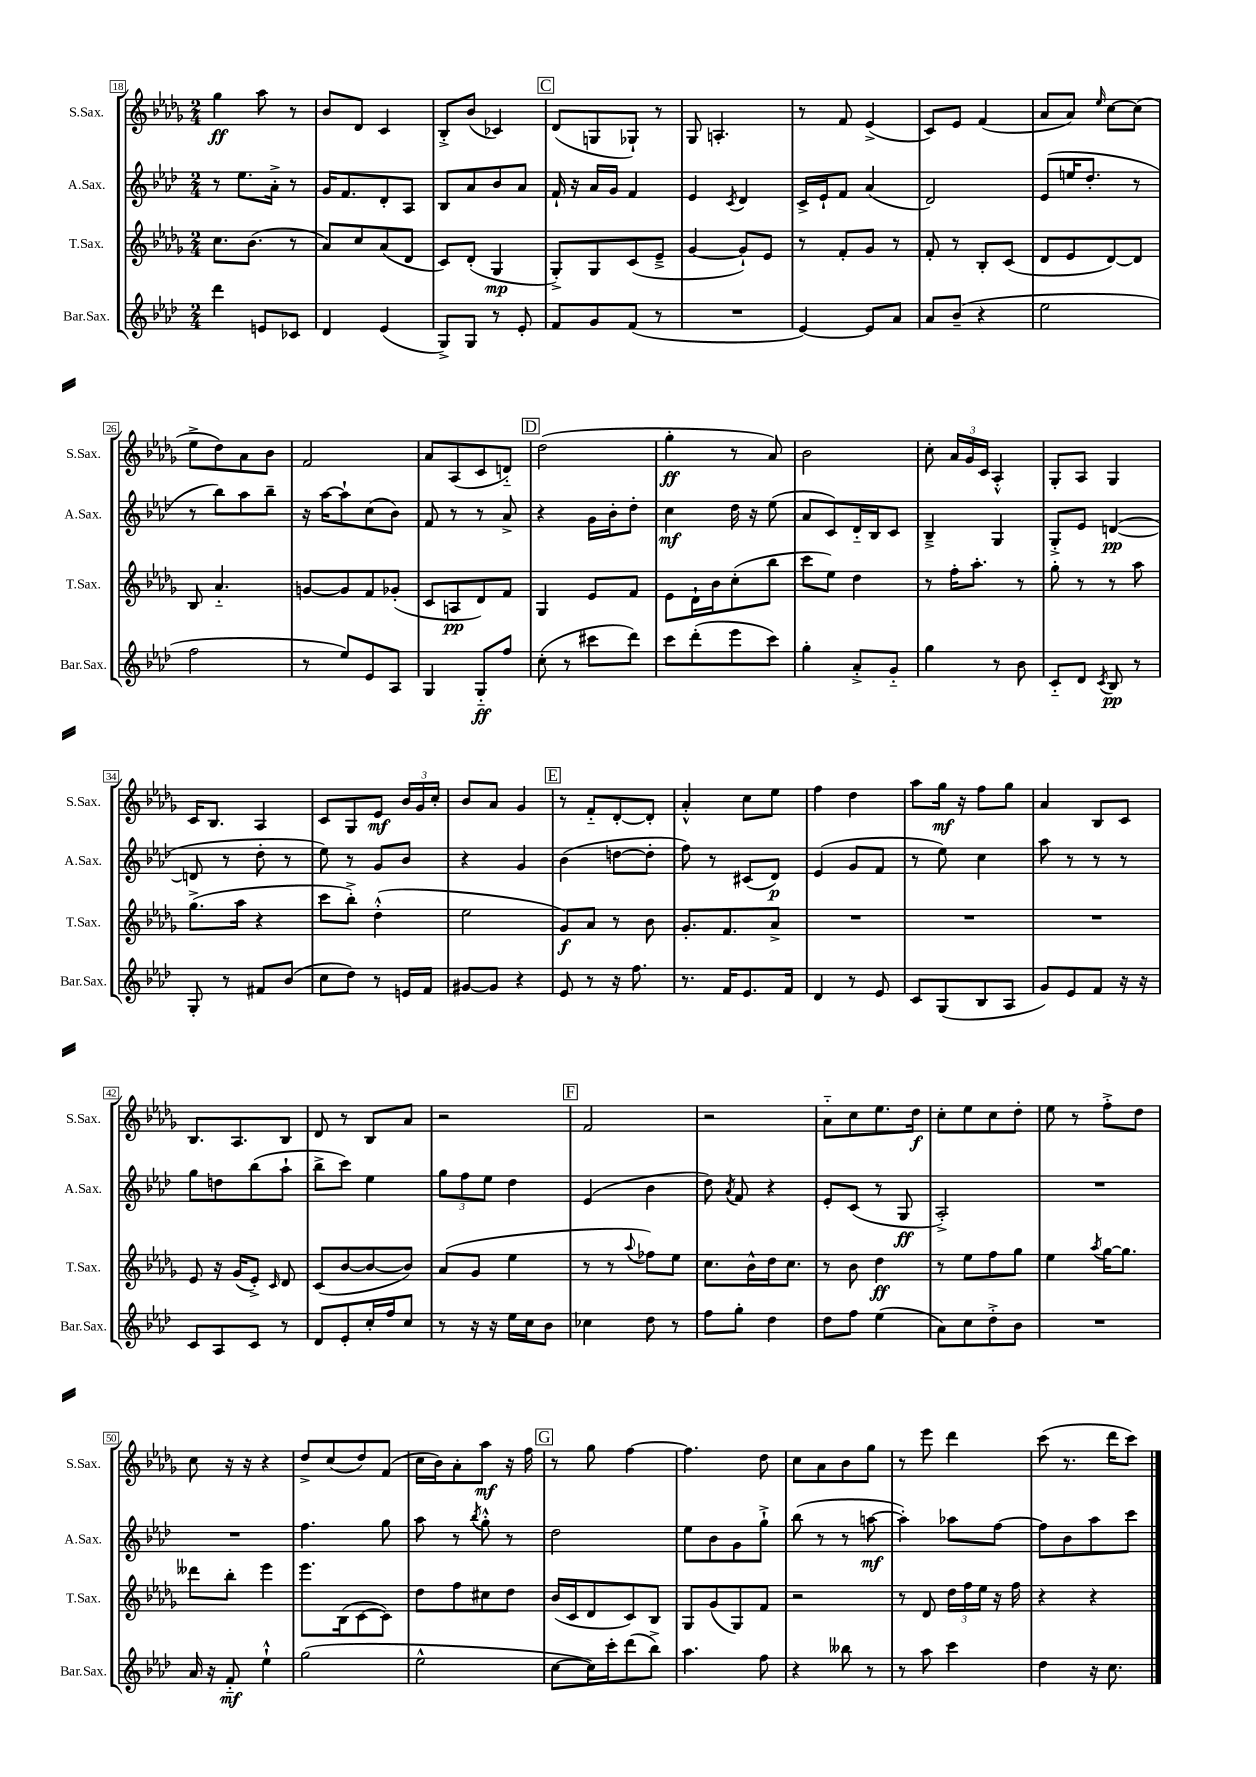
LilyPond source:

<<
\new StaffGroup <<
\new Staff = "s0" \with { instrumentName = "S.Sax." shortInstrumentName = "S.Sax." } {
    \clef treble \key des \major \numericTimeSignature \time 2/4
    \autoBeamOff ges''4\ff aes''8 r8 |
    bes'8[ des'8] c'4 |
    bes8[-.-> bes'8]( ces'4) |
    \mark \markup { \box "C" } des'8[( g8 ges8]-!) r8 |
    ges8 a4.-. |
    r8 f'8 ees'4->( |
    c'8[) ees'8] f'4( |
    aes'8[ aes'8]) \grace { ees''16 } c''8[~ c''8]( |
    ees''8[-> des''8) aes'8 bes'8] |
    f'2 |
    aes'8[ aes8( c'8 d'8]-_) |
    \mark \markup { \box "D" } des''2( |
    ges''4-.\ff r8 aes'8) |
    bes'2 |
    c''8-. \tuplet 3/2 { aes'16[ ges'16 c'16] } aes4-.-^ |
    ges8[-. aes8] ges4 |
    c'16[ bes8.] aes4 |
    c'8[ ges8 ees'8]\mf \tuplet 3/2 { bes'16[ ges'16 c''16]-. } |
    bes'8[ aes'8] ges'4 |
    \mark \markup { \box "E" } r8 f'8[-_ des'8~-. des'8]-. |
    aes'4-.-^ c''8[ ees''8] |
    f''4 des''4 |
    aes''8[ ges''16]\mf r16 f''8[ ges''8] |
    aes'4 bes8[ c'8] |
    bes8.[ aes8. bes8] |
    des'8 r8 bes8[ aes'8] |
    r2 |
    \mark \markup { \box "F" } f'2 |
    r2 |
    aes'8[-_ c''8 ees''8. des''16]\f |
    c''8[-. ees''8 c''8 des''8]-. |
    ees''8 r8 f''8[-.-> des''8] |
    c''8 r16 r16 r4 |
    des''8[-> c''8( des''8) f'8]( |
    c''16[ bes'16) aes'8-. aes''8]\mf r16 f''16 |
    \mark \markup { \box "G" } r8 ges''8 f''4~ |
    f''4. des''8 |
    c''8[ aes'8 bes'8 ges''8] |
    r8 ees'''8 des'''4 |
    c'''8( r8. des'''16[ c'''8]) \bar "|." |
}
\new Staff = "s1" \with { instrumentName = "A.Sax." shortInstrumentName = "A.Sax." } {
    \clef treble \key aes \major \numericTimeSignature \time 2/4
    \autoBeamOff r8 ees''8.[ aes'16]-.-> r8 |
    g'16[ f'8. des'8-. aes8] |
    bes8[ aes'8 bes'8 aes'8] |
    \mark \markup { \box "C" } f'16-! r16 aes'16[ g'16] f'4 |
    ees'4 \acciaccatura { c'8 } des'4 |
    c'16[-> ees'16-! f'8] aes'4( |
    des'2) |
    ees'8[( e''16 des''8.]-. r8 |
    r8 bes''8[) aes''8 bes''8]-- |
    r16 aes''16[~ aes''8-! c''8( bes'8]) |
    f'8 r8 r8 aes'8-> |
    \mark \markup { \box "D" } r4 g'16[ bes'16-. des''8]-. |
    c''4\mf des''16 r16 ees''8( |
    aes'8[ c'8) des'16-_ bes16 c'8] |
    bes4---> g4 |
    g8[-.-> ees'8] d'4~\pp( |
    d'8 r8 des''8-. r8 |
    ees''8) r8 g'8[ bes'8] |
    r4 g'4 |
    \mark \markup { \box "E" } bes'4( d''8[~ d''8]-. |
    f''8) r8 cis'8[( des'8]\p) |
    ees'4( g'8[ f'8] |
    r8 ees''8) c''4 |
    aes''8 r8 r8 r8 |
    g''8[ d''8 bes''8( aes''8]-! |
    bes''8[-> c'''8]) ees''4 |
    \tuplet 3/2 { g''8[ f''8 ees''8] } des''4 |
    \mark \markup { \box "F" } ees'4( bes'4 |
    des''8) \acciaccatura { aes'8 } f'8 r4 |
    ees'8[-. c'8]( r8 g8\ff |
    aes2-.->) |
    R2 |
    R2 |
    f''4. g''8 |
    aes''8 r8 \acciaccatura { bes''8 } g''8-.-^ r8 |
    \mark \markup { \box "G" } des''2 |
    ees''8[ bes'8 g'8 g''8]-!-> |
    bes''8( r8 r8 a''8~\mf |
    a''4-.) aes''8[ f''8]~ |
    f''8[ bes'8 aes''8 c'''8] \bar "|." |
}
\new Staff = "s2" \with { instrumentName = "T.Sax." shortInstrumentName = "T.Sax." } {
    \clef treble \key des \major \numericTimeSignature \time 2/4
    \autoBeamOff c''8.[ bes'8.]( r8 |
    aes'8[) c''8 aes'8( des'8] |
    c'8[) des'8]-.( ges4\mp |
    \mark \markup { \box "C" } ges8[-.->) ges8 c'8( ees'8]---> |
    ges'4~ ges'8[-!) ees'8] |
    r8 f'8[-. ges'8] r8 |
    f'8-. r8 bes8[-. c'8]( |
    des'8[ ees'8 des'8~) des'8] |
    bes8 aes'4.-_ |
    g'8[~ g'8 f'8 ges'8]-.( |
    c'8[ a8\pp des'8) f'8] |
    \mark \markup { \box "D" } ges4 ees'8[ f'8] |
    ees'8[ des'16-! bes'16 c''8-.( bes''8] |
    c'''8[ ees''8]) des''4 |
    r8 f''16[-. aes''8.]-. r8 |
    ges''8-. r8 r8 aes''8 |
    ges''8.[->( aes''16] r4 |
    c'''8[ bes''8]-.->) des''4-.-^( |
    ees''2 |
    \mark \markup { \box "E" } ges'8[\f) aes'8] r8 bes'8 |
    ges'8.[-. f'8. aes'8]-> |
    R2 |
    R2 |
    R2 |
    ees'8 r16 ges'16[( ees'8]-.->) \grace { c'16 } des'8 |
    c'8[( bes'8~ bes'8~ bes'8]) |
    aes'8[( ges'8] ees''4 |
    \mark \markup { \box "F" } r8 r8 \appoggiatura { aes''8 } fes''8[) ees''8] |
    c''8.[ bes'16-^ des''16 c''8.] |
    r8 bes'8 des''4\ff |
    r8 ees''8[ f''8 ges''8] |
    ees''4 \acciaccatura { aes''8 } ges''16[~ ges''8.] |
    deses'''8[ bes''8]-. ees'''4 |
    ees'''8.[ bes16( c'8~ c'8]) |
    des''8[ f''8 cis''8 des''8] |
    \mark \markup { \box "G" } bes'16[( c'16 des'8 c'8) bes8] |
    ges8[ ges'8( ges8) f'8] |
    r2 |
    r8 des'8 \tuplet 3/2 { des''16[ f''16 ees''16] } r16 f''16 |
    r4 r4 \bar "|." |
}
\new Staff = "s3" \with { instrumentName = "Bar.Sax." shortInstrumentName = "Bar.Sax." } {
    \clef treble \key aes \major \numericTimeSignature \time 2/4
    \autoBeamOff des'''4 e'8[ ces'8] |
    des'4 ees'4( |
    g8[->) g8] r8 ees'8-. |
    \mark \markup { \box "C" } f'8[ g'8 f'8]( r8 |
    R2 |
    ees'4~) ees'8[ aes'8] |
    aes'8[ bes'8]--( r4 |
    ees''2 |
    f''2 |
    r8 ees''8[) ees'8 aes8] |
    g4 g8[-_\ff f''8] |
    \mark \markup { \box "D" } c''8-.( r8 cis'''8[ des'''8]) |
    c'''8[ des'''8-.( ees'''8 c'''8]) |
    g''4-. aes'8[-.-> g'8]-_ |
    g''4 r8 bes'8 |
    c'8[-_ des'8] \acciaccatura { c'8 } bes8\pp r8 |
    g8-. r8 fis'8[ bes'8]( |
    c''8[ des''8]) r8 e'16[ f'16] |
    gis'8[~ gis'8] r4 |
    \mark \markup { \box "E" } ees'8 r8 r16 f''8. |
    r8. f'16[ ees'8. f'16] |
    des'4 r8 ees'8 |
    c'8[ g8( bes8 aes8] |
    g'8[) ees'8 f'8] r16 r16 |
    c'8[ aes8 c'8] r8 |
    des'8[ ees'8-. c''16-. f''16 c''8] |
    r8 r16 r16 ees''16[ c''16 bes'8] |
    \mark \markup { \box "F" } ces''4 des''8 r8 |
    f''8[ g''8]-. des''4 |
    des''8[ f''8] ees''4( |
    aes'8[) c''8 des''8-.-> bes'8] |
    R2 |
    aes'16 r16 f'8-_\mf ees''4-!-^ |
    g''2( |
    ees''2-^ |
    \mark \markup { \box "G" } c''8[~ c''16) c'''16-. des'''8( bes''8]->) |
    aes''4. f''8 |
    r4 beses''8 r8 |
    r8 aes''8 c'''4 |
    des''4 r16 c''8. \bar "|." |
}
>>
>>
\layout { \context { \Score currentBarNumber = #18 \override BarNumber.stencil = #(make-stencil-boxer 0.1 0.3 ly:text-interface::print) } }
